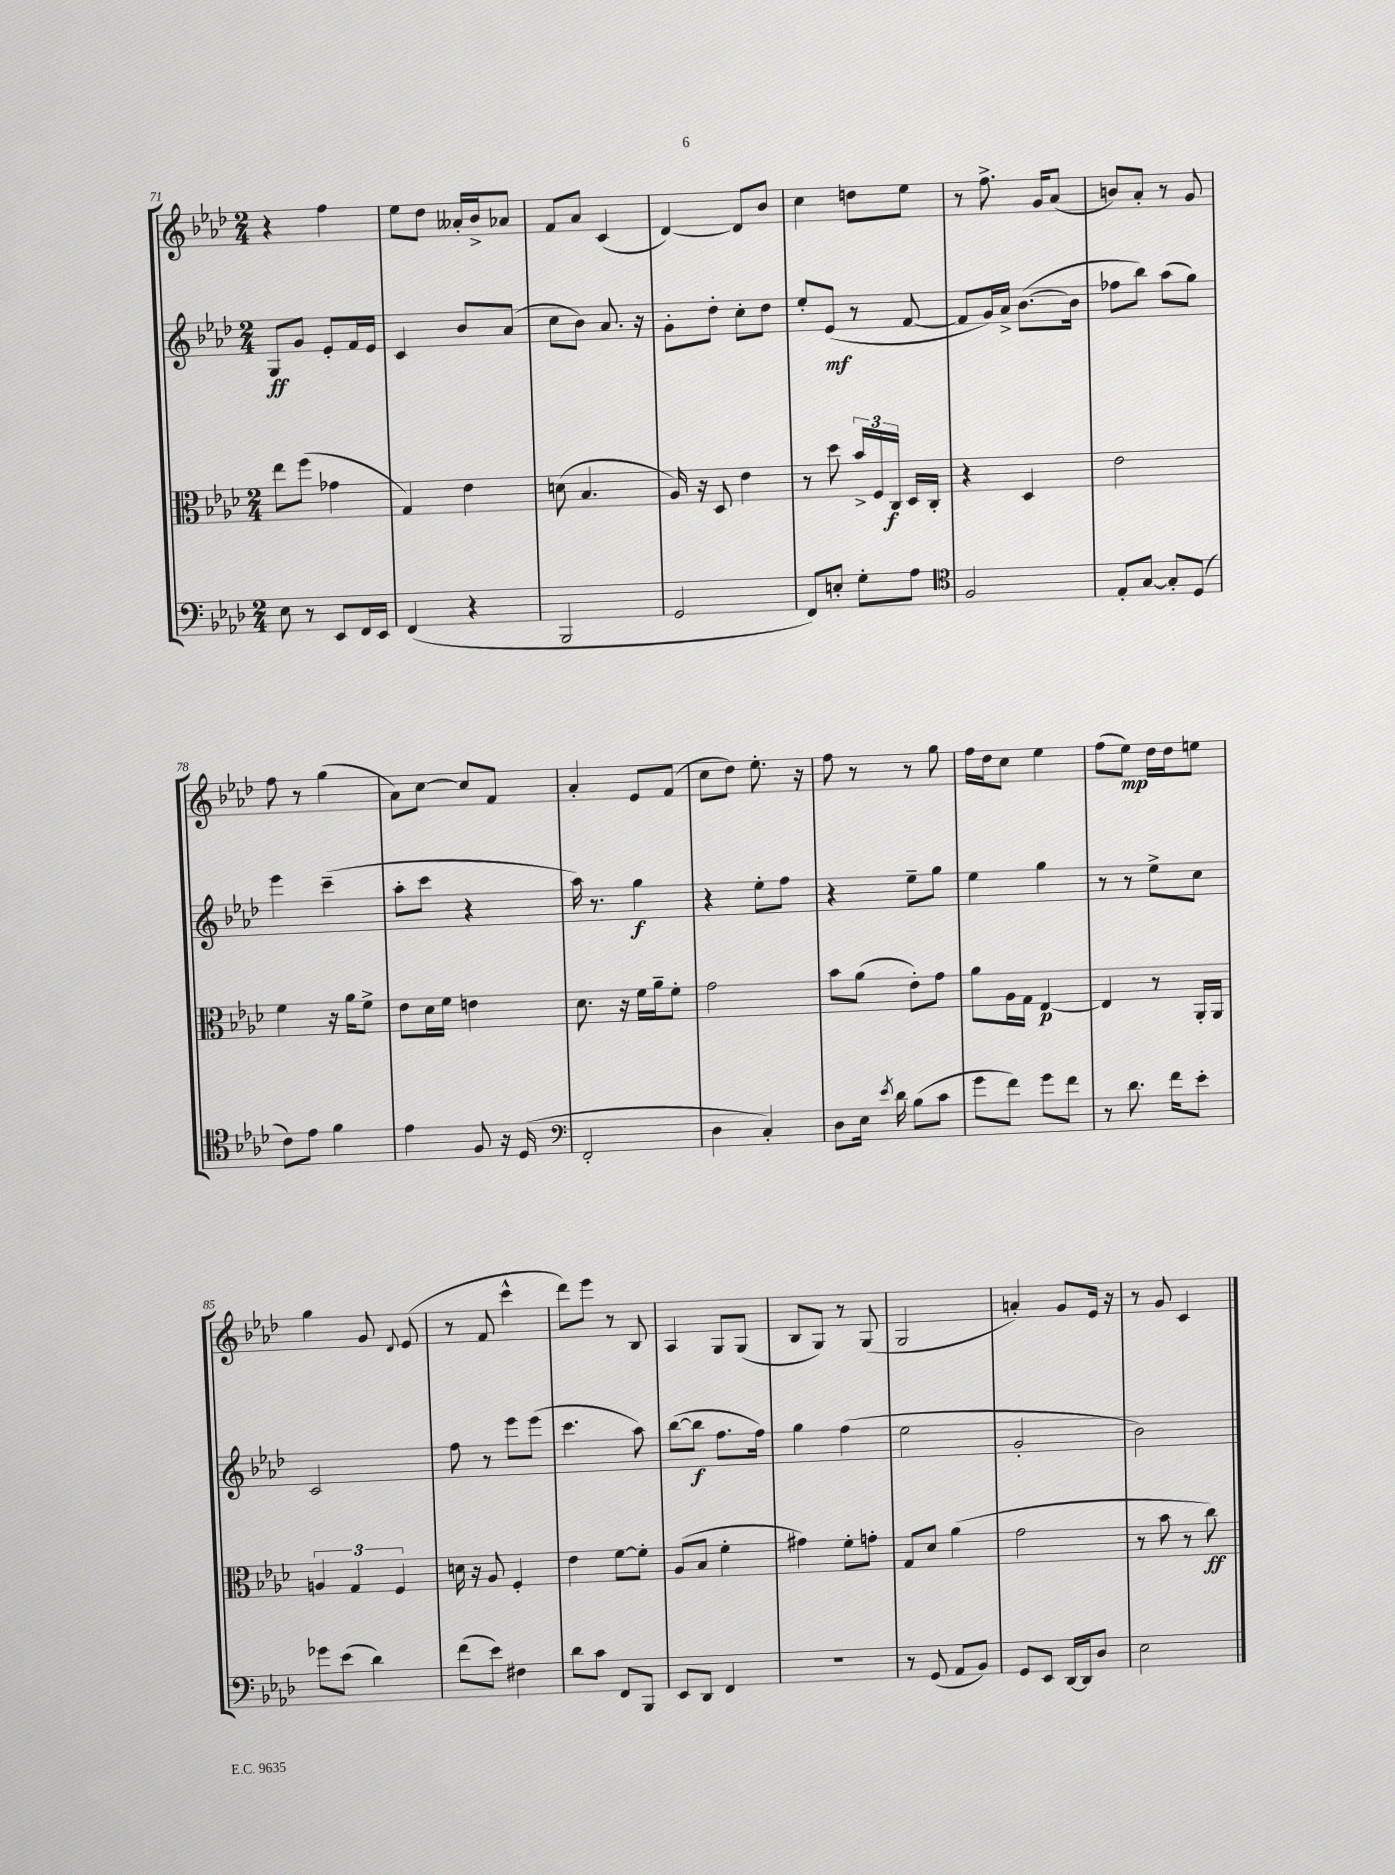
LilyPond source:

<<
\new StaffGroup <<
\new Staff = "s0" {
    \clef treble \key aes \major \numericTimeSignature \time 2/4
    \autoBeamOff r4 f''4 |
    ees''8[ des''8] aeses'16[-. bes'16-> aes'8] |
    f'8[ aes'8] c'4( |
    des'4~) des'8[ bes'8] |
    c''4 d''8[ ees''8] |
    r8 f''8.-> g'16[ aes'8]( |
    b'8[) aes'8]-. r8 g'8 |
    f''8 r8 g''4( |
    aes'8[) c''8]~ c''8[ f'8] |
    aes'4-. ees'8[ f'8]( |
    c''8[ des''8]) ees''8.-. r16 |
    f''8 r8 r8 g''8 |
    f''16[ des''16 c''8] ees''4 |
    f''8[( ees''8]\mp) des''16[ des''16 e''8] |
    g''4 g'8 \appoggiatura { des'8 } ees'8( |
    r8 f'8 c'''4-^ |
    des'''8[) ees'''8] r8 bes8 |
    aes4 g8[ g8]( |
    bes8[ g8]) r8 g8( |
    g2 |
    a'4-.) g'8[ ees'16] r16 |
    r8 g'8 c'4 \bar "|." |
}
\new Staff = "s1" {
    \clef treble \key aes \major \numericTimeSignature \time 2/4
    \autoBeamOff g8[\ff g'8] ees'8[-. f'16 ees'16] |
    c'4 bes'8[ aes'8]( |
    c''8[ bes'8]) aes'8. r16 |
    g'8[-. des''8]-. c''8[-. des''8] |
    ees''8[-. ees'8]\mf( r8 f'8~ |
    f'8[ g'16) aes'16]-> bes'8.[~( bes'16] |
    fes''8[ bes''8]) aes''8[( g''8]) |
    ees'''4 c'''4--( |
    aes''8[-. c'''8] r4 |
    aes''16) r8. g''4\f |
    r4 ees''8[-. f''8] |
    r4 ees''8[-- g''8] |
    ees''4 g''4 |
    r8 r8 ees''8[-> c''8] |
    c'2 |
    f''8 r8 ees'''8[ ees'''8]( |
    c'''4. aes''8) |
    bes''8[~( bes''8]\f f''8.[ f''16]) |
    g''4 f''4( |
    ees''2 |
    g'2-. |
    bes'2) \bar "|." |
}
\new Staff = "s2" {
    \clef alto \key aes \major \numericTimeSignature \time 2/4
    \autoBeamOff ees''8[ f''8]( ges'4 |
    g4) ees'4 |
    d'8( bes4. |
    aes16) r16 des8 ees'4 |
    r8 des''8 \tuplet 3/2 { bes'16[-> f16 c16]\f } des16[ c16]-. |
    r4 des4 |
    ees'2 |
    f'4 r16 aes'16[ f'8]-> |
    ees'8[ des'16 f'16] e'4 |
    des'8. r16 f'16[ aes'16-- f'8]-. |
    g'2 |
    bes'8[ aes'8]( ees'8[-.) g'8] |
    aes'8[ aes16 g16] ees4~\p |
    ees4 r8 aes,16[-. aes,16] |
    \tuplet 3/2 { a4 g4 f4 } |
    d'16 r16 aes8 f4-. |
    ees'4 f'8[~ f'8]-. |
    aes8[( bes8] f'4-. |
    gis'4) f'8[-. g'8]-. |
    g8[ des'8] aes'4( |
    g'2 |
    r8 bes'8 r8 c''8\ff) \bar "|." |
}
\new Staff = "s3" {
    \clef bass \key aes \major \numericTimeSignature \time 2/4
    \autoBeamOff ees8 r8 ees,8[ f,16 ees,16] |
    f,4( r4 |
    bes,,2 |
    g,2 |
    f,8[) e8]-. g8[-. aes8] |
    \clef tenor f2 |
    ees8[-. g8]~ g8[-. des8]( |
    c'8[) ees'8] f'4 |
    ees'4 f8 r16 des16( |
    \clef bass f,2-. |
    des4 c4-.) |
    des8[ ees16] \acciaccatura { ees'8 } des'16 bes8[( c'8] |
    g'8[ f'8]) g'8[ f'8] |
    r8 des'8. f'16[ ees'8]-. |
    ges'8[ ees'8]( des'4) |
    f'8[( ees'8]) fis4 |
    des'8[ c'8] f,8[ bes,,8] |
    ees,8[ des,8] f,4 |
    R2 |
    r8 g,8( aes,8[ bes,8]) |
    g,8[ ees,8] des,16[~ des,16 des8] |
    ees2 \bar "|." |
}
>>
>>
\layout { \context { \Score currentBarNumber = #71 } }
